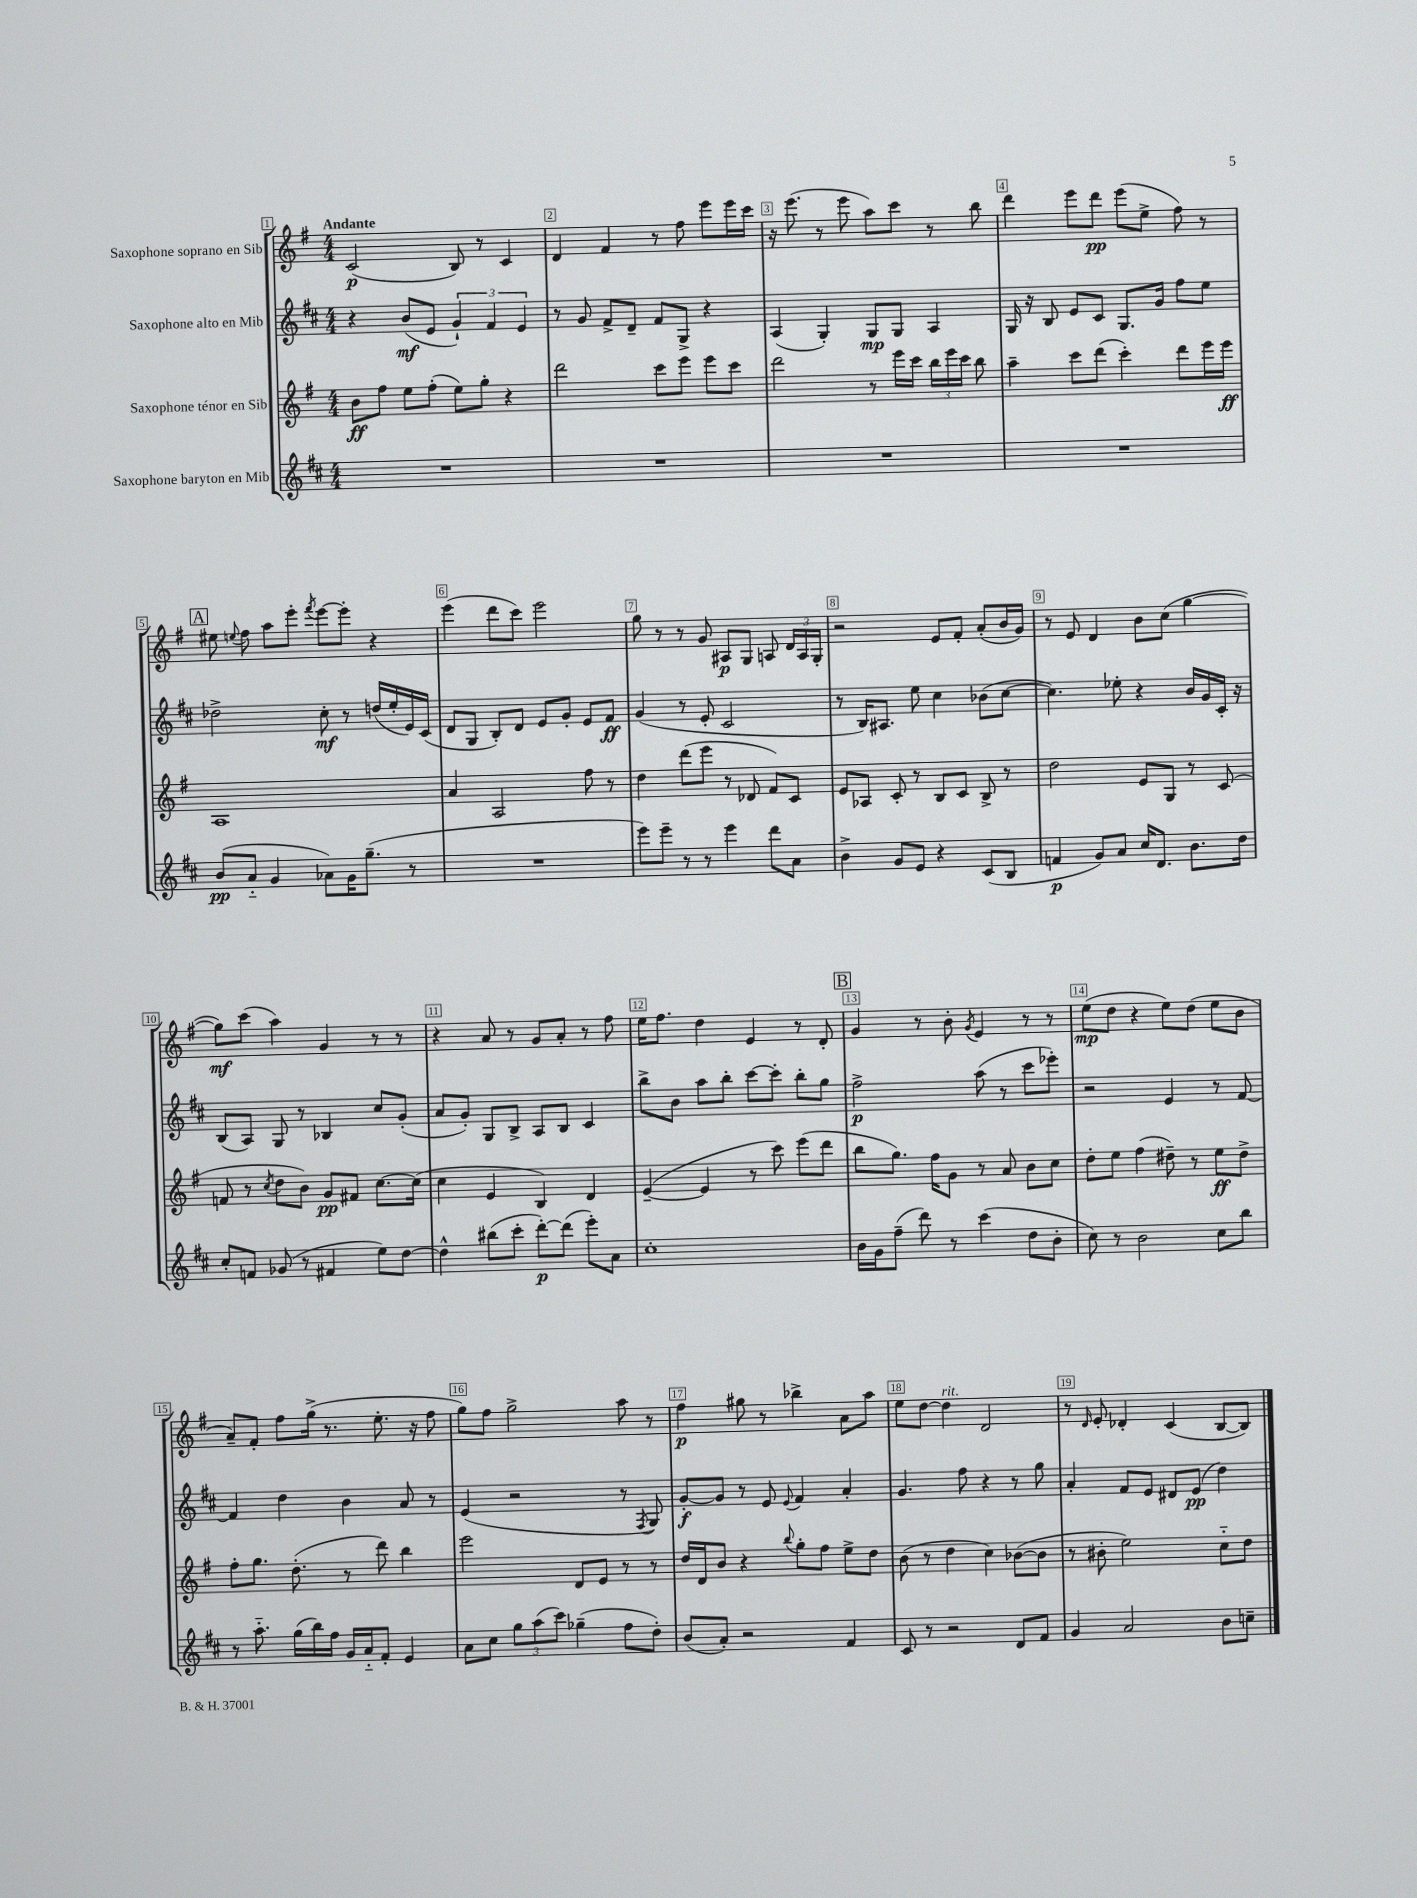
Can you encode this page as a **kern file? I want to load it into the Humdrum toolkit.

**kern	**dynam	**kern	**dynam	**kern	**dynam	**kern	**dynam
*part4	*part4	*part3	*part3	*part2	*part2	*part1	*part1
*staff4	*staff4	*staff3	*staff3	*staff2	*staff2	*staff1	*staff1
*I"Saxophone baryton en Mib	*	*I"Saxophone ténor en Sib	*	*I"Saxophone alto en Mib	*	*I"Saxophone soprano en Sib	*
*clefG2	*	*clefG2	*	*clefG2	*	*clefG2	*
*k[f#c#]	*	*k[f#]	*	*k[f#c#]	*	*k[f#]	*
*M4/4	*	*M4/4	*	*M4/4	*	*M4/4	*
=1	=1	=1	=1	=1	=1	=1	=1
!	!	!	!	!	!	!LO:TX:a:B:t=Andante	!
1r	.	8b\L	ff	4r	.	(2c/	p
.	.	8ff#\J	.	.	.	.	.
.	.	8ee\L	.	(8b/L	mf	.	.
.	.	(8ff#'\J	.	8e/J	.	.	.
.	.	8ee\L)	.	6g`/)	.	8B/)	.
.	.	8gg'\J	.	.	.	8r	.
.	.	.	.	6f#/	.	.	.
.	.	4r	.	.	.	4c/	.
.	.	.	.	6e/	.	.	.
=2	=2	=2	=2	=2	=2	=2	=2
1r	.	2ddd\	.	8r	.	4d/	.
.	.	.	.	8g/	.	.	.
.	.	.	.	8f#^/L	.	4f#/	.
.	.	.	.	8d~/J	.	.	.
.	.	8ccc\L	.	8f#/L	.	8r	.
.	.	8eee\J	.	8G^/J	.	8ff#\	.
.	.	8eee\L	.	4r	.	8eee\L	.
.	.	8ccc\J	.	.	.	16eee\L	.
.	.	.	.	.	.	16ccc\JJ	.
=3	=3	=3	=3	=3	=3	=3	=3
1r	.	2ddd\	.	(4A/	.	16r	.
.	.	.	.	.	.	(8.eee\	.
.	.	.	.	4G'/)	.	8r	.
.	.	.	.	.	.	8eee\	.
.	.	8r	.	8G/L	mp	8aa\L)	.
.	.	16eee\LL	.	8G/J	.	8ccc\J	.
.	.	16ccc\JJ	.	.	.	.	.
.	.	24bb\LL	.	4A/	.	8r	.
.	.	24eee\	.	.	.	.	.
.	.	24ccc\JJ	.	.	.	.	.
.	.	8bb\	.	.	.	8bb\	.
=4	=4	=4	=4	=4	=4	=4	=4
1r	.	4aa~\	.	16G/	.	4ddd\	.
.	.	.	.	16r	.	.	.
.	.	.	.	8B/	.	.	.
.	.	8ccc\L	.	8e/L	.	8eee\L	.
.	.	(8ddd\J	.	8c#/J	.	8ddd\J	pp
.	.	4ccc'\)	.	8.G/L	.	(8eee\L	.
.	.	.	.	.	.	8ee^\J	.
.	.	.	.	16g/Jk	.	.	.
.	.	8ddd\L	.	8ff#\L	.	8ff#\)	.
.	.	16eee\L	.	8ee\J	.	8r	.
.	.	16eee\JJ	ff	.	.	.	.
!!LO:LB:g=z
!!LO:REH:place=s1:t=A
=5	=5	=5	=5	=5	=5	=5	=5
(8b/L	pp	1A	.	2dd-X^\	.	8ee#X\	.
.	.	.	.	.	.	8qqeen/	.
8a/J	.	.	.	.	.	8ff#\	.
4g/	.	.	.	.	.	8aa\L	.
.	.	.	.	.	.	8eee'\J	.
.	.	.	.	.	.	8qfff#/	.
8a-X\L)	.	.	.	8cc#'\	mf	[8eee\L	.
16g\K	.	.	.	8r	.	8eee'\J]	.
(8.gg~\J	.	.	.	.	.	.	.
.	.	.	.	(16ddn/LL	.	4r	.
.	.	.	.	16ee'/	.	.	.
8r	.	.	.	16e/)	.	.	.
.	.	.	.	(16c#/JJ	.	.	.
=6	=6	=6	=6	=6	=6	=6	=6
1r	.	4a/	.	8d/L	.	(4eee\	.
.	.	.	.	8G/J	.	.	.
.	.	2A/	.	8B'/L)	.	8ddd\L	.
.	.	.	.	8d/J	.	8ccc\J)	.
.	.	.	.	8e/L	.	2eee\	.
.	.	.	.	8g'/J	.	.	.
.	.	8ff#\	.	8e/L	.	.	.
.	.	8r	.	8f#/J	ff	.	.
=7	=7	=7	=7	=7	=7	=7	=7
8eee\L)	.	4dd\	.	(4g/	.	8gg\	.
8eee~\J	.	.	.	.	.	8r	.
8r	.	(8ddd\L	.	8r	.	8r	.
8r	.	8eee\J	.	8e'/	.	8g/	.
4eee\	.	8r	.	2c#/	.	8A#X/L	p
.	.	8d-X/	.	.	.	8G/J	.
8ddd\L	.	8f#/L)	.	.	.	8An/	.
8a\J	.	8c/J	.	.	.	24d/LL	.
.	.	.	.	.	.	24A/	.
.	.	.	.	.	.	24G'/JJ	.
=8	=8	=8	=8	=8	=8	=8	=8
4b^\	.	8e/L	.	8r	.	2r	.
.	.	8A-X/J	.	16B/KL)	.	.	.
.	.	.	.	8.A#X/J	.	.	.
8g/L	.	8c'/	.	.	.	.	.
8e/J	.	8r	.	8ee\	.	.	.
4r	.	8B/L	.	4cc#\	.	8e/L	.
.	.	8c/J	.	.	.	8f#'/J	.
(8c#/L	.	8B^/	.	(8b-X\L	.	(8a'/L	.
8B/J	.	8r	.	[8cc#\J	.	16b/L	.
.	.	.	.	.	.	16g/JJ)	.
=9	=9	=9	=9	=9	=9	=9	=9
4fn/	p	2dd\	.	4.cc#\])	.	8r	.
.	.	.	.	.	.	8e/	.
8g/L)	.	.	.	.	.	4d/	.
8a/J	.	.	.	8ee-X'\	.	.	.
16cc#/KL	.	8e/L	.	4r	.	8b\L	.
8.d/J	.	.	.	.	.	.	.
.	.	8G/J	.	.	.	(8cc\J	.
8.b\L	.	8r	.	16b/LL	.	[4gg\	.
.	.	.	.	16g/	.	.	.
.	.	(8c/	.	16c#'/JJ	.	.	.
16dd\Jk	.	.	.	16r	.	.	.
!!LO:LB:g=z
=10	=10	=10	=10	=10	=10	=10	=10
8cc#'/L	.	8fn/	.	(8B/L	.	8gg\L])	mf
8fn/J	.	8r	.	8A/J)	.	(8ccc\J	.
.	.	8qcc/	.	.	.	.	.
(8g-X/	.	8dd\L	.	8G/	.	4aa\)	.
8r	.	8b\J)	.	8r	.	.	.
4f#X/	.	8g/L	pp	4B-X/	.	4g/	.
.	.	8f#X/J	.	.	.	.	.
8ee\L)	.	[8.cc\L	.	8cc#/L	.	8r	.
[8dd\J	.	.	.	(8g'/J	.	8r	.
.	.	(16cc\Jk]	.	.	.	.	.
=11	=11	=11	=11	=11	=11	=11	=11
4dd^^\]	.	4cc\	.	8a/L	.	4r	.
.	.	.	.	8g'/J)	.	.	.
(8bb#X\L	.	4e/	.	8G/L	.	8a/	.
8ccc#'\J	.	.	.	8B^/J	.	8r	.
[8ddd'\L)	p	4B/)	.	8A/L	.	8g/L	.
(8ddd\J]	.	.	.	8B/J	.	8a'/J	.
8eee'\L)	.	4d/	.	4c#/	.	8r	.
8a\J	.	.	.	.	.	8ff#\	.
=12	=12	=12	=12	=12	=12	=12	=12
1cc#'	.	([4e~/	.	8bb^\L	.	16ee\KL	.
.	.	.	.	.	.	8.ff#\J	.
.	.	.	.	8b\J	.	.	.
.	.	4e/]	.	8aa\L	.	4dd\	.
.	.	.	.	8bb'\J	.	.	.
.	.	8r	.	[8ccc#\L	.	4e/	.
.	.	8ccc\)	.	8ccc#'\J]	.	.	.
.	.	(8eee\L	.	8bb'\L	.	8r	.
.	.	8ddd\J	.	8gg\J	.	8d'/	.
!!LO:REH:place=s1:t=B
=13	=13	=13	=13	=13	=13	=13	=13
16b\LL	.	8bb\L	.	2ff#^\	p	4g/	.
16g\J	.	.	.	.	.	.	.
(8ff#~\J	.	8.gg\J)	.	.	.	.	.
8ddd\)	.	.	.	.	.	8r	.
.	.	16ff#\KL	.	.	.	.	.
8r	.	8g\J	.	.	.	8b'\	.
.	.	.	.	.	.	8qg/	.
(4ccc#\	.	8r	.	(8aa\	.	4e/	.
.	.	8a/	.	8r	.	.	.
8dd\L	.	8b\L	.	8ccc#\L	.	8r	.
8b'\J	.	8cc\J	.	8eee-X'\J)	.	8r	.
=14	=14	=14	=14	=14	=14	=14	=14
8cc#\)	.	8dd'\L	.	2r	.	(8ee\L	mp
8r	.	8ee\J	.	.	.	8dd\J	.
2b\	.	(4ff#\	.	.	.	4r	.
.	.	8dd#X~\)	.	4e/	.	8ee\L)	.
.	.	8r	.	.	.	(8dd\J	.
8cc#\L	.	8ee\L	ff	8r	.	8ee\L	.
8bb\J	.	8dd#^\J	.	[8f#/	.	8b\J	.
!!LO:LB:g=z
=15	=15	=15	=15	=15	=15	=15	=15
8r	.	8ff#'\L	.	4f#/]	.	8a~/L)	.
8.aa\	.	8.gg\J	.	.	.	8f#'/J	.
.	.	.	.	4dd\	.	8ff#\L	.
(16gg\LL	.	(8.dd'\	.	.	.	.	.
16bb\)	.	.	.	.	.	(16gg^\Jk	.
16ff#\JJ	.	.	.	.	.	8.r	.
16g/LL	.	8r	.	4b\	.	.	.
16a/J	.	.	.	.	.	.	.
8f#'/J	.	8ddd\)	.	.	.	8.ee'\	.
4e/	.	4bb\	.	8a/	.	.	.
.	.	.	.	.	.	16r	.
.	.	.	.	8r	.	8ff#\	.
=16	=16	=16	=16	=16	=16	=16	=16
8a\L	.	2eee\	.	(4e/	.	8gg\L)	.
8cc#\J	.	.	.	.	.	8ff#\J	.
12gg\L	.	.	.	2r	.	2gg^\	.
(12aa\	.	.	.	.	.	.	.
12ccc#\J)	.	.	.	.	.	.	.
(4gg-X~\	.	8d/L	.	.	.	.	.
.	.	8e/J	.	.	.	.	.
8ff#\L	.	8r	.	8r	.	8aa\	.
.	.	.	.	8qF#/	.	.	.
8dd'\J)	.	8r	.	8G/)	.	8r	.
=17	=17	=17	=17	=17	=17	=17	=17
(8b/L	.	16dd/LL	.	[8g'/L	f	4ff#\	p
.	.	16d/J	.	.	.	.	.
8a'/J)	.	8b/J	.	8g/J]	.	.	.
2r	.	4r	.	8r	.	8gg#X\	.
.	.	.	.	8e/	.	8r	.
.	.	8qqbb/	.	8qqe/	.	.	.
.	.	8gg'\L	.	4f#/	.	4bb-X^\	.
.	.	8ff#\J	.	.	.	.	.
4f#/	.	8ee^\L	.	4a'/	.	8a\L	.
.	.	8dd\J	.	.	.	8aa\J	.
=18	=18	=18	=18	=18	=18	=18	=18
8c#/	.	(8b\	.	4.g/	.	8ee\L	.
8r	.	8r	.	.	.	[8dd\J	.
!	!	!	!	!	!	!LO:TX:a:i:t=rit.	!
2r	.	4dd\	.	.	.	4dd\]	.
.	.	.	.	8ff#\	.	.	.
.	.	4cc\)	.	4r	.	2d/	.
8d/L	.	([8b-X\L	.	8r	.	.	.
8f#/J	.	8b-\J]	.	8gg\	.	.	.
=19	=19	=19	=19	=19	=19	=19	=19
4g/	.	8r	.	4a'/	.	8r	.
.	.	.	.	.	.	16qqd/	.
.	.	8b#X'\	.	.	.	8e'/	.
2a/	.	2ee\)	.	8f#/L	.	4d-X'/	.
.	.	.	.	8e/J	.	.	.
.	.	.	.	8d#X/L	.	(4c/	.
.	.	.	.	(8e/J	pp	.	.
8b\L	.	8cc\L	.	4dd\)	.	[8B/L	.
8ccn~\J	.	8dd\J	.	.	.	8B/J])	.
==	==	==	==	==	==	==	==
*-	*-	*-	*-	*-	*-	*-	*-
